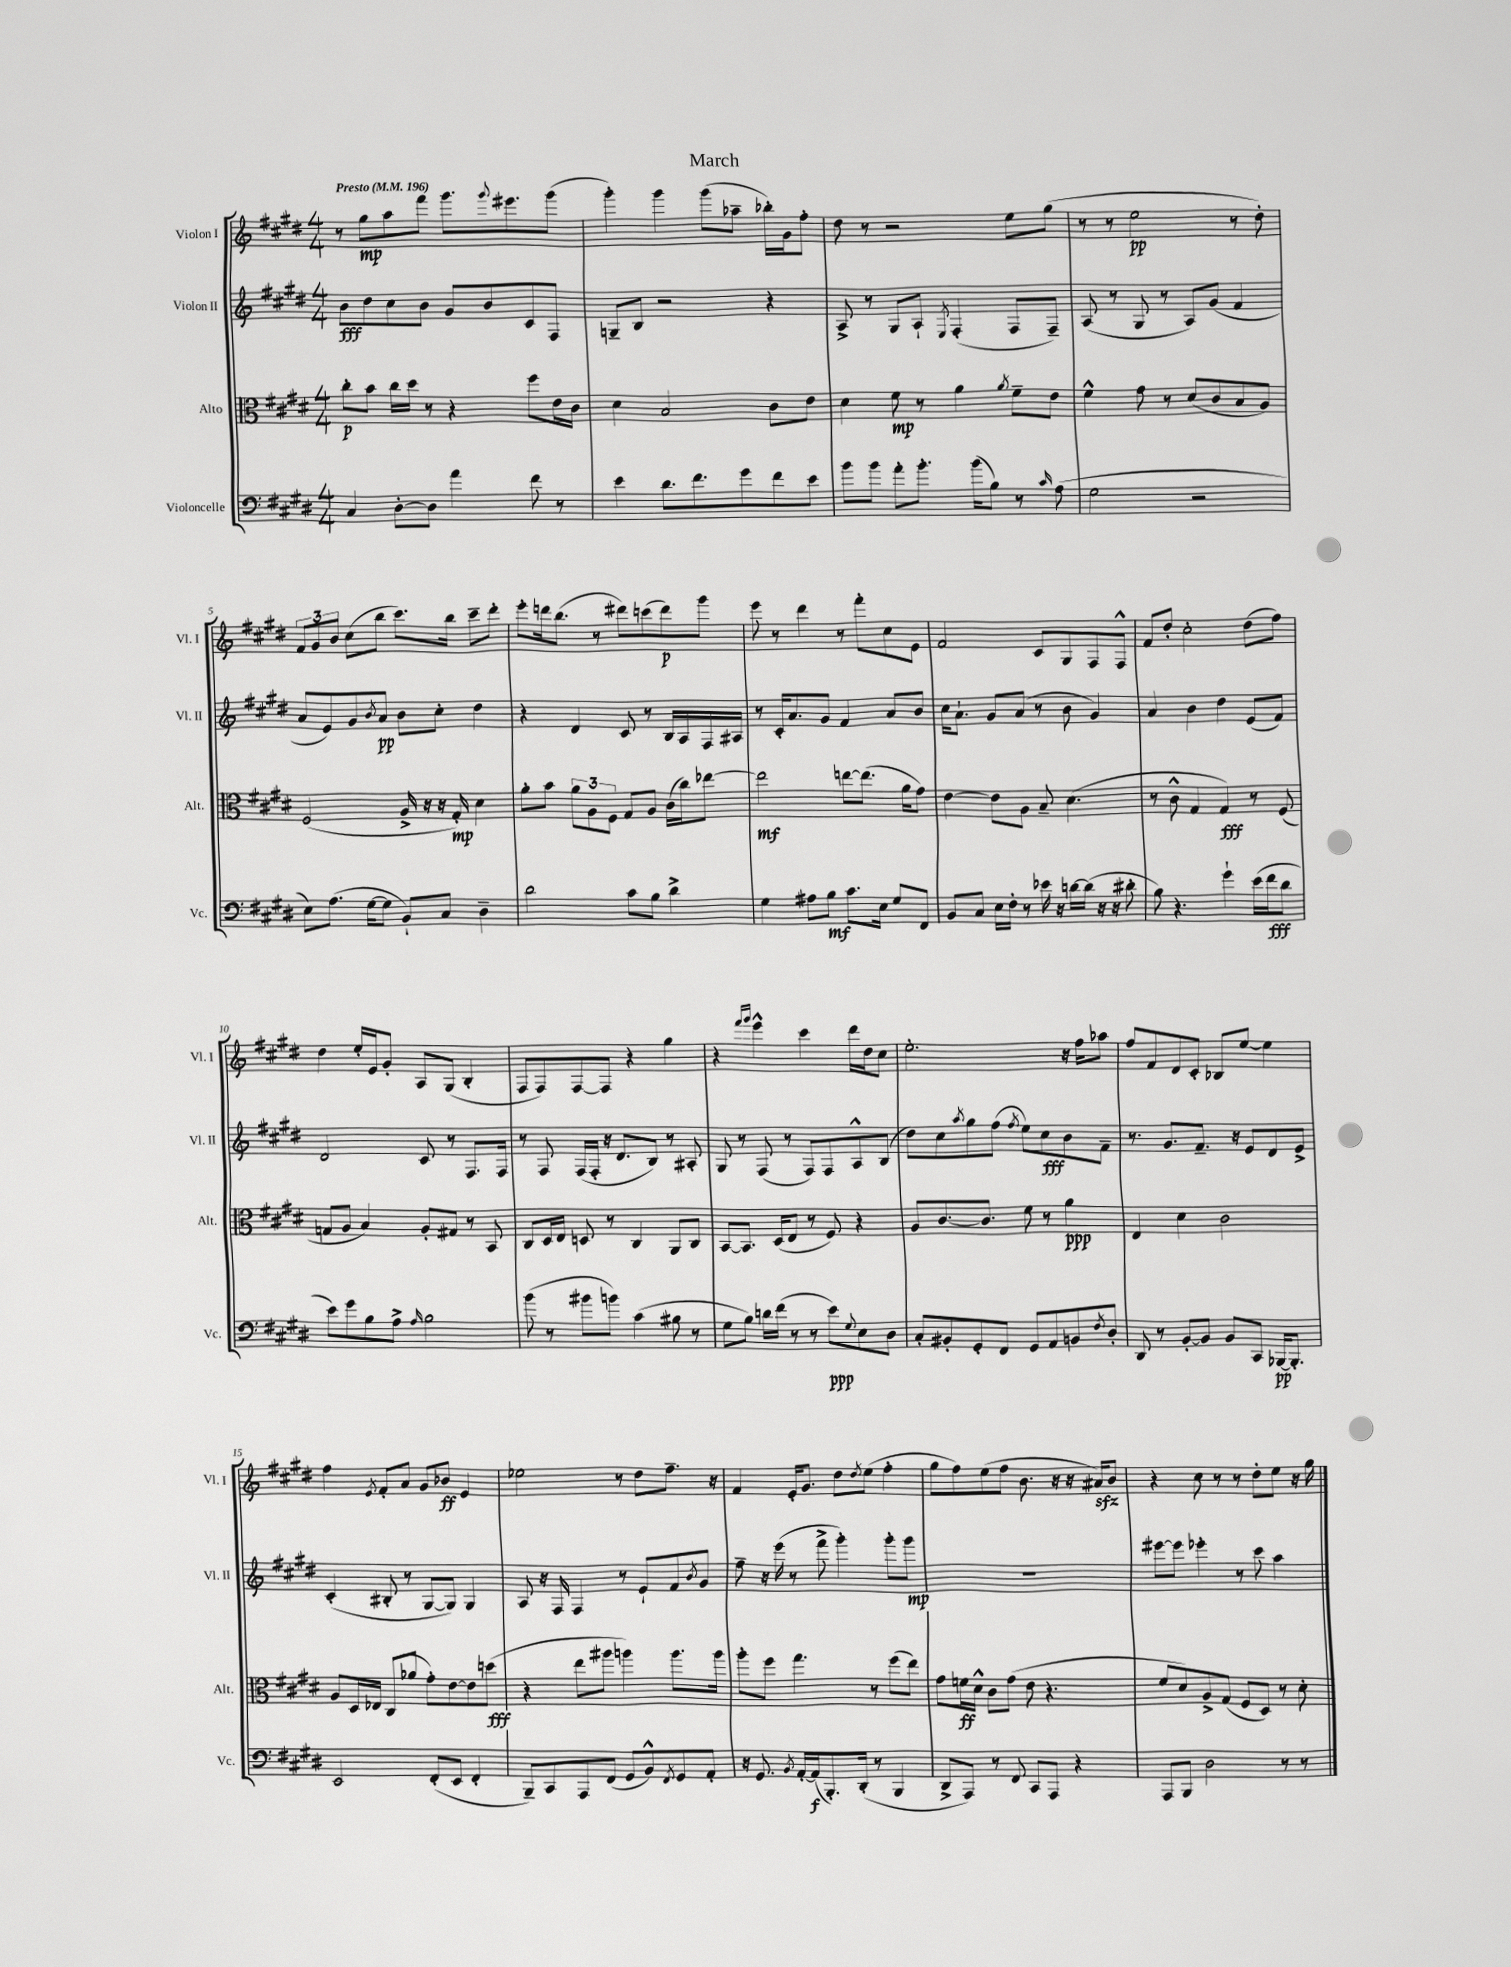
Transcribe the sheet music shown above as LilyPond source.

\header { title = "March" }
<<
\new StaffGroup <<
\new Staff = "s0" \with { instrumentName = "Violon I" shortInstrumentName = "Vl. I" } {
    \clef treble \key e \major \numericTimeSignature \time 4/4 \tempo "Presto" 4 = 196
    r8 gis''8\mp a''8 fis'''8 gis'''8. \appoggiatura { gis'''8 } eis'''8. gis'''8( |
    gis'''4-.) gis'''4 gis'''8( aes''8-- bes''16-.) gis'16 fis''8-. |
    dis''8 r8 r2 e''8 gis''8( |
    r8 r8 e''2\pp r8 dis''8-.) |
    \tuplet 3/2 { fis'8 gis'8 b'8 } cis''8( b''8 cis'''8.) b''16 cis'''8-- dis'''8-. |
    e'''8-. d'''16 b''8.( r8 dis'''8) c'''8( dis'''8\p) gis'''8 |
    e'''8 r8 dis'''4 r8 fis'''8-. cis''8 e'8 |
    fis'2 cis'8 gis8 fis8 fis8-^ |
    fis'8 dis''8-. cis''2-. dis''8( fis''8) |
    dis''4 e''16-. e'16 gis'8-. a8 gis8( b4-. |
    fis8 fis8) fis8~ fis8 r4 gis''4 |
    r4 \grace { fis'''16 gis'''16 } e'''4-^ cis'''4 dis'''16 dis''16 cis''8 |
    e''2.-. r16 fis''16 aes''8 |
    fis''8 fis'8 dis'8 cis'8-. bes8 e''8~ e''4 |
    fis''4 \acciaccatura { e'8 } fis'8-. a'8 gis'8 bes'8\ff e'4 |
    ees''2 r8 dis''8 fis''8.-- r16 |
    fis'4 e'16-. gis'8. dis''8 \acciaccatura { dis''8 } e''8( fis''4-. |
    gis''8 fis''8) e''8( fis''8 b'8. r16 r16 ais'16\sfz) b'8 |
    r4 cis''8 r8 r8 dis''8-. e''8 r16 gis''16 \bar "|." |
}
\new Staff = "s1" \with { instrumentName = "Violon II" shortInstrumentName = "Vl. II" } {
    \clef treble \key e \major \numericTimeSignature \time 4/4
    b'8\fff dis''8 cis''8 b'8 gis'8 b'8 cis'8 fis8 |
    g8-- b8 r2 r4 |
    a8-> r8 gis8 a8-! \acciaccatura { e8 } fis4-.( fis8 fis8--) |
    a8( r8 gis8 r8 a8) gis'8( fis'4 |
    a'8 e'8) gis'8 \acciaccatura { b'8 } a'8\pp b'8 cis''8-. dis''4 |
    r4 dis'4 cis'8 r8 b16 a16 fis16 ais16 |
    r8 cis'16-. a'8. gis'8 fis'4 a'8 b'8 |
    cis''16 a'8.-! gis'8 a'8( r8 b'8 gis'4) |
    a'4 b'4 dis''4 e'8( fis'8) |
    dis'2 cis'8 r8 fis8. fis16 |
    r8 fis8 fis16( fis16-. r16 dis'8. b8) r8 ais8-. |
    gis8 r8 fis8( r8 fis8) fis8 a8-^ b8( |
    dis''8) cis''8 \acciaccatura { a''8 } gis''8 fis''8( \acciaccatura { fis''8 } e''8) cis''8\fff b'8 fis'8-- |
    r8. gis'8. fis'8.-- r16 e'8 dis'8 e'8-> |
    cis'4-.( bis8-. r8 gis8~ gis8) gis4 |
    a8 r16 fis16 fis4 r8 e'8-! fis'8 \acciaccatura { b'8 } gis'8 |
    fis''8-- r16 e'''16( r8 fis'''8-> gis'''4-.) gis'''8-. gis'''8\mp |
    R1 |
    eis'''8~ eis'''8 ees'''4-. r8 cis'''8 a''4 \bar "|." |
}
\new Staff = "s2" \with { instrumentName = "Alto" shortInstrumentName = "Alt." } {
    \clef alto \key e \major \numericTimeSignature \time 4/4
    cis''8-.\p b'8 cis''16 dis''16 r8 r4 fis''8 e'16 cis'16 |
    dis'4 b2 cis'8 e'8 |
    dis'4 fis'8\mp r8 a'4 \acciaccatura { a'8 } fis'8-- e'8 |
    fis'4-^ gis'8 r8 dis'8( cis'8 b8 a8) |
    fis2( a16-> r16 r16 gis16-.\mp) dis'4 |
    a'8-. b'8 \tuplet 3/2 { a'8 a8 fis8 } gis8 a8 cis'16( cis''16) ees''8~ |
    ees''2\mf e''8~ e''8.( a'16 gis'8) |
    e'4~ e'8 a8 b8-- dis'4.( |
    r8 cis'8-^ gis4 gis4\fff) r8 fis8( |
    g8 a8 b4) a8-. gis8 r8 b,8 |
    cis8 dis16 e16 d8 r8 cis4 a,8 cis8 |
    b,8~ b,8. dis16( e8 r8 fis8) r4 |
    a8 cis'8.~ cis'8. fis'8 r8 a'4\ppp |
    e4 dis'4 cis'2 |
    a8 dis16 ees16 cis8( aes'8 gis'8-.) e'8~ e'8 d''8\fff( |
    r4 e''8 ais''8 a''4) a''8. a''16 |
    a''8-. fis''8 gis''4. r8 fis''8( e''8) |
    gis'8 f'16\ff dis'16-^ cis'8 gis'8( e'8 r4. |
    fis'8 dis'8) a8-> gis8( fis8 dis8) r8 dis'8-. \bar "|." |
}
\new Staff = "s3" \with { instrumentName = "Violoncelle" shortInstrumentName = "Vc." } {
    \clef bass \key e \major \numericTimeSignature \time 4/4
    cis4 dis8~-. dis8 a'4 fis'8 r8 |
    e'4 dis'8. fis'8. gis'8 fis'8 e'8 |
    b'8 b'8 a'8-. b'8.-. b'16( b8) r8 \grace { cis'16 } a8( |
    gis2 r2 |
    e8) a8.( gis16~ gis8 b,8-!) cis8 dis4-- |
    dis'2 cis'8 b8 dis'4-> |
    gis4 ais8 b8\mf cis'8. e16 gis8 fis,8 |
    b,8 cis8 e16 fis16-. r8 ees'16 r16 d'16~ d'16( r16 r16 dis'8-. |
    b8) r4. gis'4-! e'16( fis'16\fff dis'8 |
    e'8) gis'8 b8 a8-> \grace { a16 } b2 |
    b'8( r8 bis'8 b'8) cis'4( bis8 r8 |
    gis8 b8) d'16 fis'16( r8 r8 e'8\ppp) \appoggiatura { gis8 } e8 dis8 |
    cis8-. bis,8-. gis,8-. fis,8 gis,8 a,8 b,8 \acciaccatura { fis8 } dis8-. |
    dis,8 r8 b,8~-. b,8 b,8 cis,8 bes,,16~\pp bes,,8.-. |
    e,2 fis,8-.( e,8 fis,4-. |
    b,,8--) cis,8 a,,8 fis,8( gis,8 b,8-^) \acciaccatura { fis,8 } gis,8 a,8-. |
    r16 gis,8. \acciaccatura { b,8 } a,16~-. a,16\f( b,,8.-.) dis,16-.( r8 b,,4 |
    dis,8-> a,,8) r8 fis,8 cis,8 a,,8 r4 |
    a,,8 b,,8 dis2 r8 r8 \bar "|." |
}
>>
>>
